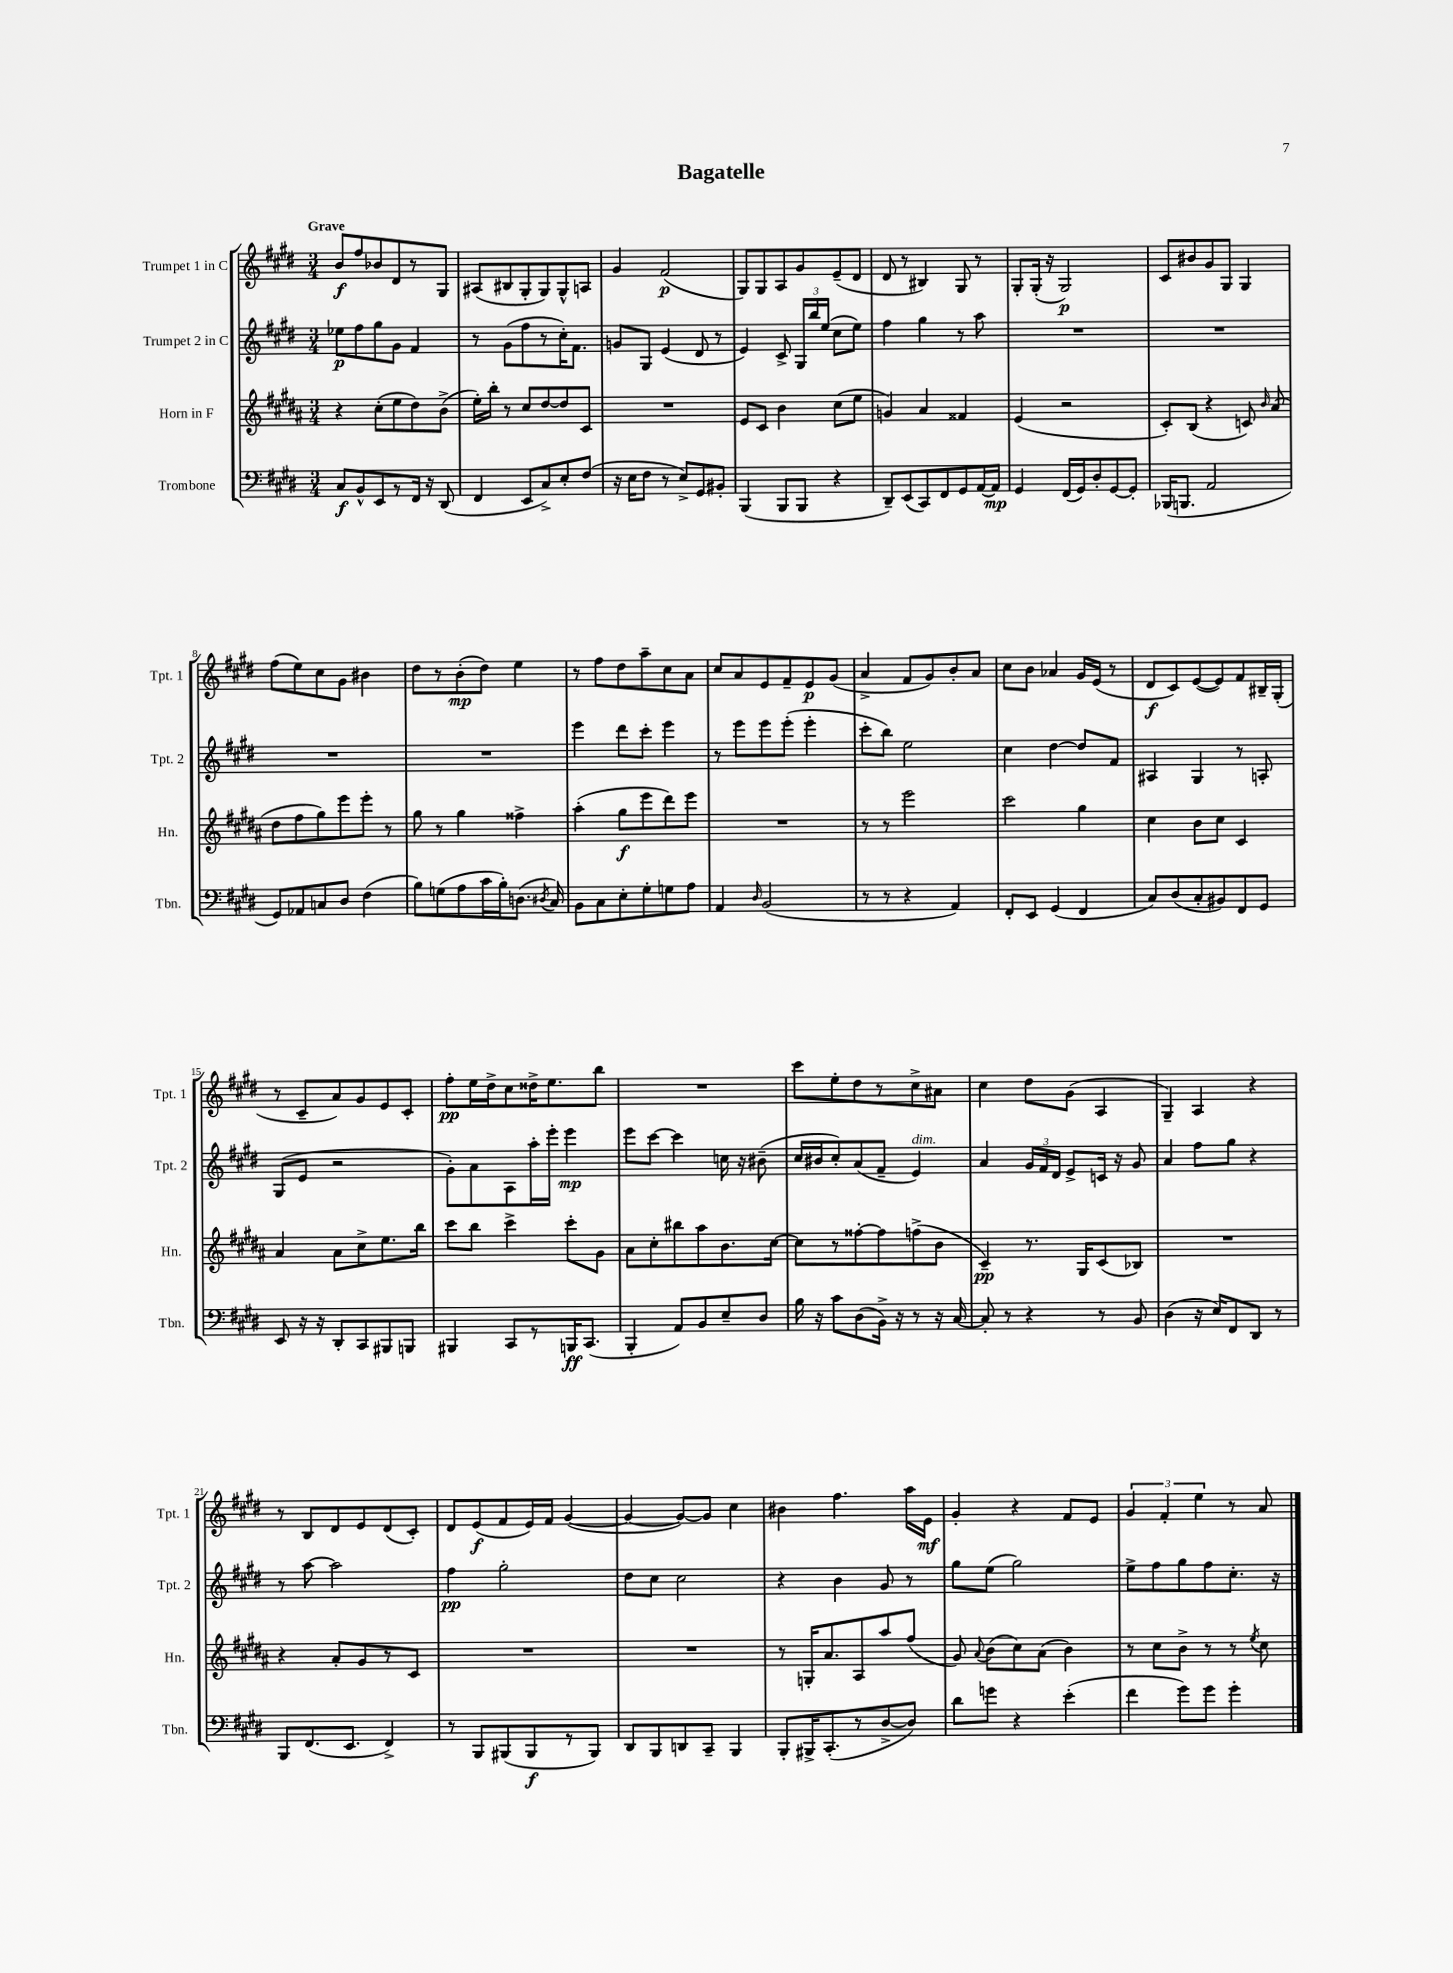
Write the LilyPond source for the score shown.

\header { title = "Bagatelle" }
<<
\new StaffGroup <<
\new Staff = "s0" \with { instrumentName = "Trumpet 1 in C" shortInstrumentName = "Tpt. 1" } {
    \clef treble \key e \major \numericTimeSignature \time 3/4 \tempo "Grave"
    \autoBeamOff b'8[\f fis''8 bes'8 dis'8 r8 gis8] |
    ais8[( bis8 gis8-. gis8) gis8-^ a8] |
    gis'4 fis'2\p( |
    gis8[) gis8 a8 gis'8 e'8--( dis'8] |
    dis'8 r8 bis4) gis8 r8 |
    gis8[-. gis16]-.( r16 gis2\p) |
    cis'8[ bis'8 gis'8 gis8] gis4 |
    fis''8[( e''8) cis''8 gis'8] bis'4 |
    dis''8[ r8 b'8-.\mp( dis''8]) e''4 |
    r8 fis''8[ dis''8 a''8-- cis''8 a'8] |
    cis''8[ a'8 e'8 fis'8-- e'8\p gis'8]( |
    a'4-> fis'8[ gis'8) b'8-. a'8] |
    cis''8[ b'8] aes'4 gis'16[ e'16]( r8 |
    dis'8[\f cis'8) e'8~( e'8) fis'8 bis16-- gis16]-.( |
    r8 cis'8[-- a'8) gis'8 e'8 cis'8]-. |
    fis''8[-.\pp e''16 dis''16-> cis''8 disis''16-> e''8. b''8] |
    R2. |
    cis'''8[ e''8-. dis''8 r8 cis''8-> ais'8] |
    cis''4 dis''8[ gis'8]( a4 |
    gis4--) a4 r4 |
    r8 b8[ dis'8 e'8 dis'8( cis'8]-.) |
    dis'8[ e'8\f( fis'8 e'16) fis'16] gis'4~( |
    gis'4~ gis'8[~) gis'8] cis''4 |
    bis'4 fis''4. a''16[ e'16]\mf |
    gis'4-. r4 fis'8[ e'8] |
    \tuplet 3/2 { gis'4 fis'4-. e''4 } r8 a'8 \bar "|." |
}
\new Staff = "s1" \with { instrumentName = "Trumpet 2 in C" shortInstrumentName = "Tpt. 2" } {
    \clef treble \key e \major \numericTimeSignature \time 3/4
    \autoBeamOff ees''8[\p fis''8 gis''8 gis'8] fis'4 |
    r8 gis'8[( fis''8 r8 cis''16-.) fis'8.] |
    g'8[ gis8] e'4( dis'8 r8 |
    e'4) cis'8-> \tuplet 3/2 { gis16[ b''16 e''16]( } cis''8[ e''8]) |
    fis''4 gis''4 r8 a''8 |
    R2. |
    R2. |
    R2. |
    R2. |
    e'''4 dis'''8[ cis'''8]-. e'''4 |
    r8 e'''8[ e'''8 e'''8]-.( e'''4-. |
    cis'''8[-. b''8]) e''2 |
    cis''4 dis''4~ dis''8[ fis'8] |
    ais4 gis4 r8 a8-. |
    gis8[( e'8] r2 |
    gis'8[-.) a'8 a8 a''16-. e'''16]-. e'''4\mp |
    e'''8[ cis'''8]~ cis'''4 c''16 r16 bis'8--( |
    cis''16[ bis'16 cis''8-.) a'8( fis'8]-- e'4^\markup { \italic "dim." }) |
    a'4 \tuplet 3/2 { gis'16[ fis'16 dis'16] } e'8[-> c'16] r16 gis'8 |
    a'4 fis''8[ gis''8] r4 |
    r8 a''8~ a''2 |
    fis''4\pp gis''2-. |
    dis''8[ cis''8] cis''2 |
    r4 b'4 gis'8 r8 |
    gis''8[ e''8]( gis''2) |
    e''8[-> fis''8 gis''8 fis''8 cis''8.]-. r16 \bar "|." |
}
\new Staff = "s2" \with { instrumentName = "Horn in F" shortInstrumentName = "Hn." } {
    \clef treble \key b \major \numericTimeSignature \time 3/4
    \autoBeamOff r4 cis''8[-.( e''8 dis''8) b'8]->( |
    e''16[-.) b''16]-. r8 cis''8[ dis''8~ dis''8 cis'8] |
    R2. |
    e'8[ cis'8] b'4 cis''8[( e''8] |
    g'4) ais'4 fisis'4 |
    e'4( r2 |
    cis'8[-.) b8]( r4 c'8) \grace { b'16 } ais'8( |
    dis''8[ fis''8 gis''8) e'''8 e'''8]-. r8 |
    gis''8 r8 gis''4 fisis''4-> |
    ais''4-.( gis''8[\f e'''8 dis'''8) e'''8] |
    R2. |
    r8 r8 e'''2 |
    cis'''2 gis''4 |
    cis''4 b'8[ cis''8] cis'4 |
    ais'4 ais'8[ cis''8-> e''8. b''16] |
    cis'''8[ b''8] cis'''4-> cis'''8[-. gis'8] |
    ais'8[ cis''8-. bis''8 ais''8 b'8. cis''16]~ |
    cis''8[ r8 fisis''8~-. fisis''8 f''8->( b'8] |
    cis'4--\pp) r8. gis16[ cis'8( bes8]) |
    R2. |
    r4 ais'8[-. gis'8 r8 cis'8] |
    R2. |
    R2. |
    r8 g16[-. ais'8. ais8 ais''8 fis''8]( |
    gis'8) \appoggiatura { ais'8 } b'8[( cis''8) ais'8]( b'4) |
    r8 cis''8[ b'8]-> r8 r8 \acciaccatura { e''8 } cis''8 \bar "|." |
}
\new Staff = "s3" \with { instrumentName = "Trombone" shortInstrumentName = "Tbn." } {
    \clef bass \key e \major \numericTimeSignature \time 3/4
    \autoBeamOff cis8[\f b,8-^ e,8 r8 fis,16] r16 dis,8( |
    fis,4 e,8[ cis8->) e8-. fis8]( |
    r16 e16[ fis8] r8 e8[->) gis,8 bis,8]-. |
    b,,4( b,,8[ b,,8] r4 |
    dis,8[--) e,8( cis,8) fis,8 gis,8 a,16~ a,16]\mp |
    gis,4 fis,16[( gis,16) dis8-. gis,8~ gis,8]-. |
    bes,,16[( b,,8.] a,2 |
    gis,8[) aes,8 c8 dis8] fis4( |
    b8[) g8( a8 cis'16 b16-.) d8.]( \acciaccatura { dis8 } cis16) |
    b,8[ cis8 e8-. gis8-. g8 a8] |
    a,4 \grace { dis16 } b,2( |
    r8 r8 r4 a,4) |
    fis,8[-. e,8] gis,4( fis,4 |
    cis8[) dis8( cis8-. bis,8) fis,8 gis,8] |
    e,8 r16 r16 dis,8[-. cis,8 bis,,8 b,,8] |
    bis,,4 cis,8[ r8 b,,16\ff cis,8.]( |
    b,,4-. a,8[) b,8 e8-- dis8] |
    b16 r16 cis'8[ dis8( b,16]->) r16 r8 r16 cis16~ |
    cis8-. r8 r4 r8 b,8 |
    dis4( r16 e16[) fis,8 dis,8] r8 |
    b,,8[ fis,8.( e,8.] fis,4->) |
    r8 b,,8[ bis,,8( bis,,8\f r8 bis,,8]) |
    dis,8[ b,,8 d,8 cis,8]-- b,,4 |
    b,,8[-. bis,,16-> cis,8.-.( r8 dis8~-> dis8]) |
    dis'8[ g'8] r4 e'4-.( |
    fis'4 gis'8[) gis'8] gis'4-. \bar "|." |
}
>>
>>
